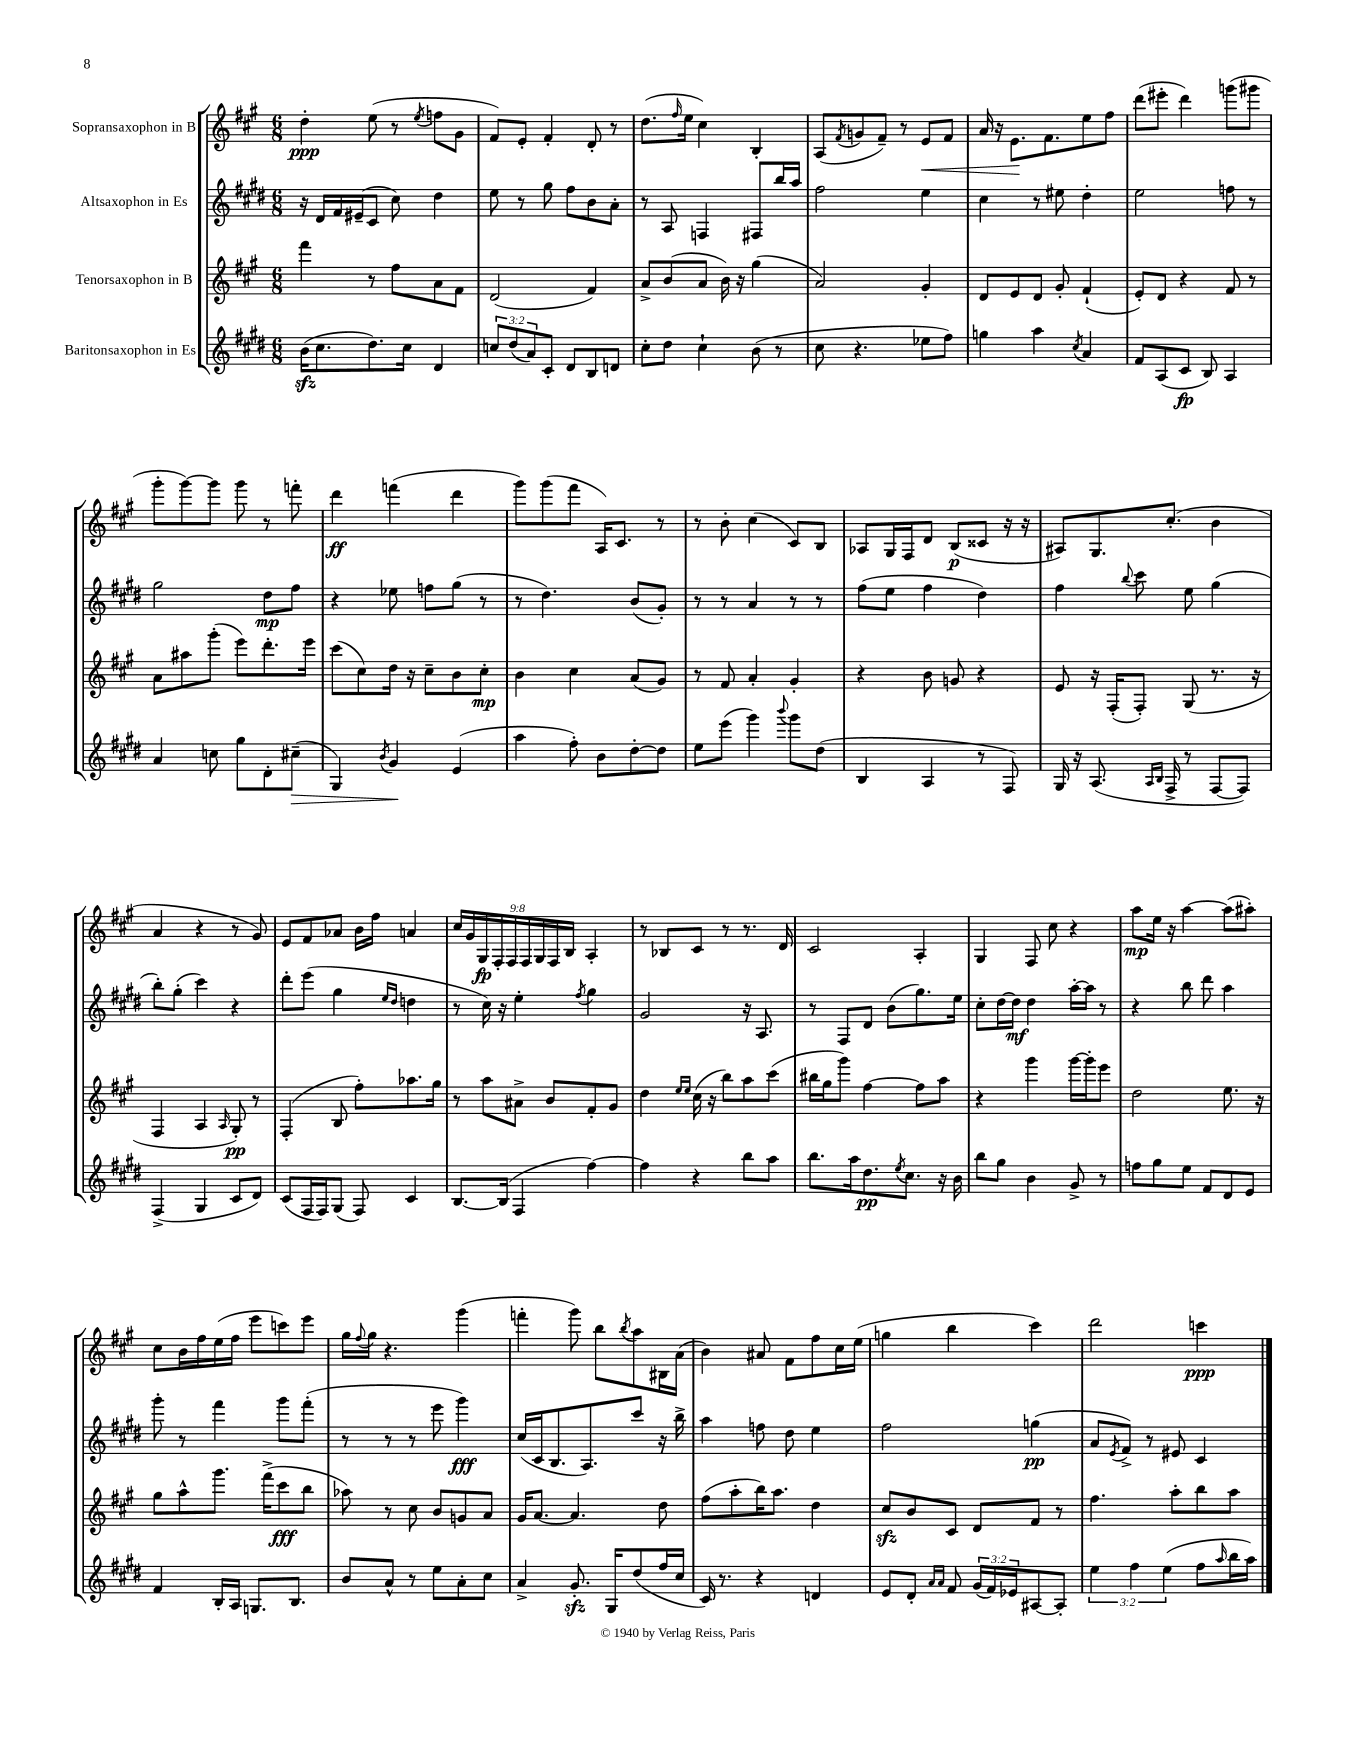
<<
\new StaffGroup <<
\new Staff = "s0" \with { instrumentName = "Sopransaxophon in B" } {
    \clef treble \key a \major \numericTimeSignature \time 6/8 \override Staff.TupletNumber.text = #tuplet-number::calc-fraction-text
    d''4-.\ppp e''8( r8 \acciaccatura { e''8 } f''8 gis'8 |
    fis'8) e'8-. fis'4-. d'8-. r8 |
    d''8.( \grace { fis''16 } e''16 cis''4) b4-. |
    a8( \acciaccatura { fis'8 } g'8 fis'8--) r8 e'8\< fis'8 |
    a'16 r16 e'8.\! fis'8. e''8 fis''8 |
    d'''8( eis'''8-. d'''4) g'''8( gis'''8 |
    gis'''8-. gis'''8~) gis'''8 gis'''8 r8 f'''8-. |
    d'''4\ff f'''4( d'''4 |
    gis'''8) gis'''8( fis'''8 a16) cis'8. r8 |
    r8 b'8-. cis''4( cis'8) b8 |
    aes8 gis16 fis16 d'8 b8\p( cisis'8 r16 r16 |
    ais8) gis8. cis''8.-.( b'4 |
    a'4 r4 r8 gis'8) |
    e'8 fis'8 aes'8 b'16 fis''16 a'4 |
    \tuplet 9/8 { cis''16 gis'16 gis16\fp fis16-. fis16 fis16 gis16 fis16 b16 } a4-. |
    r8 bes8 cis'8 r8 r8. d'16 |
    cis'2 a4-. |
    gis4 fis8 cis''8 r4 |
    a''8\mp e''16 r16 a''4~ a''8( ais''8-.) |
    cis''8 b'16 fis''16 e''16( fis''16 e'''8 c'''8) e'''8 |
    gis''16 \appoggiatura { fis''8 } gis''16 r4. gis'''4( |
    f'''4-. gis'''8) b''8 \acciaccatura { b''8 } a''8 bis16 a'16( |
    b'4) ais'8 fis'8 fis''8 cis''16 e''16( |
    g''4 b''4 cis'''4) |
    d'''2 c'''4\ppp \bar "|." |
}
\new Staff = "s1" \with { instrumentName = "Altsaxophon in Es" } {
    \clef treble \key e \major \numericTimeSignature \time 6/8
    r16 dis'16 fis'16 eis'16--( cis'8 cis''8) dis''4 |
    e''8 r8 gis''8 fis''8 b'8 a'8-. |
    r8 a8 f4 fis8 b''16 a''16 |
    fis''2 e''4 |
    cis''4 r8 eis''8 dis''4-. |
    e''2 f''8 r8 |
    gis''2 dis''8\mp fis''8 |
    r4 ees''8 f''8 gis''8( r8 |
    r8 dis''4.) b'8( gis'8-.) |
    r8 r8 a'4 r8 r8 |
    fis''8( e''8 fis''4 dis''4) |
    fis''4 \appoggiatura { b''8 } cis'''8 e''8 gis''4( |
    b''8-.) gis''8-.( cis'''4) r4 |
    dis'''8-. e'''8( gis''4 \grace { e''16 dis''16 } d''4 |
    r8 cis''16) r16 e''4-. \acciaccatura { fis''8 } gis''4 |
    gis'2 r16 a8. |
    r8 fis8 dis'8 b'8( gis''8.) e''16 |
    cis''8-. dis''16~ dis''16\mf dis''4 a''16~-. a''16 r8 |
    r4 b''8 dis'''8 a''4 |
    gis'''8-. r8 fis'''4 gis'''8 fis'''8-.( |
    r8 r8 r8 e'''8 gis'''4\fff) |
    cis''16( cis'16 b8. a8.) cis'''8 r16 b''16-> |
    a''4 f''8 dis''8 e''4 |
    fis''2 g''4\pp( |
    a'8 \acciaccatura { e'8 } fis'8->) r8 eis'8 cis'4 \bar "|." |
}
\new Staff = "s2" \with { instrumentName = "Tenorsaxophon in B" } {
    \clef treble \key a \major \numericTimeSignature \time 6/8
    fis'''4 r8 fis''8 a'8 fis'8 |
    d'2( fis'4) |
    a'8-> b'8( a'8 b'16) r16 gis''4( |
    a'2) gis'4-. |
    d'8 e'8 d'8 gis'8-. fis'4-!( |
    e'8-.) d'8 r4 fis'8 r8 |
    a'8 ais''8 gis'''8-.( e'''8) d'''8.-. e'''16 |
    cis'''8( cis''8) d''16 r16 cis''8-- b'8 cis''8-.\mp |
    b'4 cis''4 a'8( gis'8) |
    r8 fis'8 a'4-. gis'4-. |
    r4 b'8 g'8 r4 |
    e'8 r16 fis16-.( fis8-.) gis8( r8. r16 |
    fis4 a4 \grace { a16 } gis8-.\pp) r8 |
    fis4-.( b8 fis''8-.) aes''8. gis''16 |
    r8 a''8 ais'8-> b'8 fis'8-. gis'8 |
    d''4 \grace { e''16 e''16 } cis''16( r16 b''8) a''8 cis'''8( |
    bis''16 gis''16 gis'''8) fis''4~ fis''8 a''8 |
    r4 gis'''4 gis'''16~ gis'''16-. e'''8 |
    d''2 e''8. r16 |
    gis''8 a''8-^ gis'''8. fis'''16->( cis'''8\fff b''8 |
    aes''8) r8 cis''8 b'8 g'8 a'8 |
    gis'16 a'8.~ a'4. d''8 |
    fis''8( a''8-. b''16) a''8. d''4 |
    cis''8\sfz b'8 cis'8 d'8 fis'8 r8 |
    fis''4. a''8-. b''8 a''8 \bar "|." |
}
\new Staff = "s3" \with { instrumentName = "Baritonsaxophon in Es" } {
    \clef treble \key e \major \numericTimeSignature \time 6/8 \override Staff.TupletNumber.text = #tuplet-number::calc-fraction-text
    b'16\sfz( cis''8. dis''8.) cis''16 dis'4 |
    \tuplet 3/2 { c''8 dis''8( a'8) } cis'8-. dis'8 b8 d'8 |
    cis''8-. dis''8 cis''4-! b'8( r8 |
    cis''8 r4. ees''8 fis''8) |
    g''4 a''4 \acciaccatura { cis''8 } a'4 |
    fis'8 a8( cis'8\fp b8) a4 |
    a'4 c''8 gis''8 dis'8-. cis''8--\>( |
    gis4) \acciaccatura { b'8 } gis'4\! e'4( |
    a''4 fis''8-.) b'8 dis''8~-. dis''8 |
    e''8 e'''8( gis'''4) \appoggiatura { b'''8 } gis'''8 dis''8( |
    b4 a4 r8 fis8) |
    gis16 r16 a8.( \grace { a16 b16 } fis16-> r8 fis8~ fis8) |
    fis4->( gis4 cis'8 dis'8) |
    cis'8( fis16 fis16) gis8( fis8) cis'4 |
    b8.~ b16( fis4 fis''4~) |
    fis''4 r4 b''8 a''8 |
    b''8. a''16 dis''8.\pp \acciaccatura { e''8 } cis''8. r16 b'16 |
    b''8 gis''8 b'4 gis'8-> r8 |
    f''8 gis''8 e''8 fis'8 dis'8 e'8 |
    fis'4 b16-. a16 g8. b8. |
    b'8 a'8-^ r8 e''8 a'8-. cis''8 |
    a'4-> gis'8.-.\sfz gis16 dis''8( fis''16 cis''16 |
    cis'16) r8. r4 d'4 |
    e'8 dis'8-. \grace { a'16 a'16 } fis'8 \tuplet 3/2 { gis'16( fis'16) ees'16 } ais8~ ais8-. |
    \tuplet 3/2 { e''4 fis''4 e''4( } fis''8 \grace { a''16 } b''16 a''16) \bar "|." |
}
>>
>>
\layout { \context { \Score \remove "Bar_number_engraver" } }
